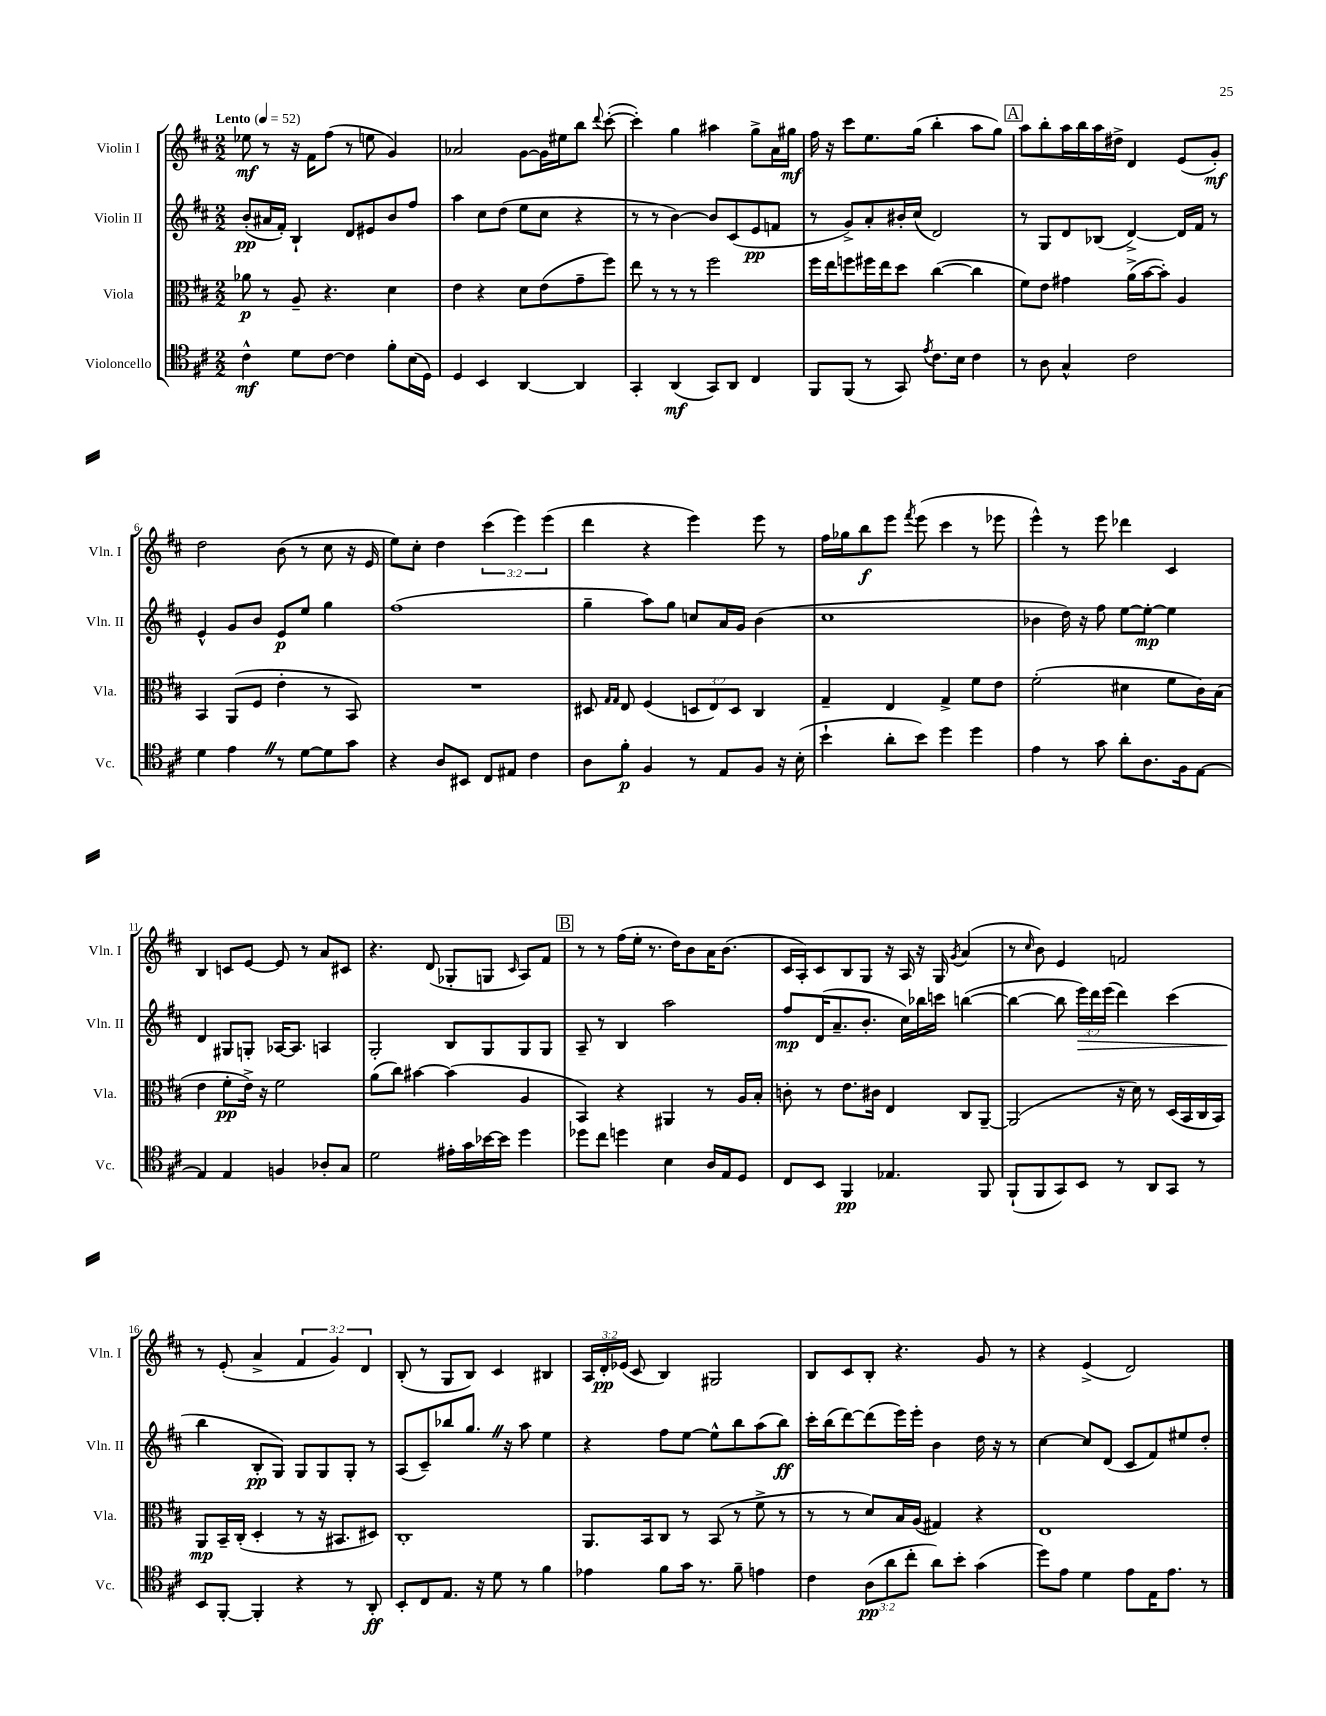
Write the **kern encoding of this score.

**kern	**dynam	**kern	**dynam	**kern	**dynam	**kern	**dynam
*part4	*part4	*part3	*part3	*part2	*part2	*part1	*part1
*staff4	*staff4	*staff3	*staff3	*staff2	*staff2	*staff1	*staff1
*I"Violoncello	*	*I"Viola	*	*I"Violin II	*	*I"Violin I	*
*I'Vc.	*	*I'Vla.	*	*I'Vln. II	*	*I'Vln. I	*
*clefC4	*	*clefC3	*	*clefG2	*	*clefG2	*
*k[f#c#]	*	*k[f#c#]	*	*k[f#c#]	*	*k[f#c#]	*
*M2/2	*	*M2/2	*	*M2/2	*	*M2/2	*
*MM52	*	*MM52	*	*MM52	*	*MM52	*
=1	=1	=1	=1	=1	=1	=1	=1
!	!	!	!	!	!	!LO:TX:a:B:t=Lento	!
4c#^^\	mf	8a-X\	p	(8b'/L	pp	8ee-X\	mf
.	.	8r	.	16a#X/L	.	8r	.
.	.	.	.	16f#'/JJ)	.	.	.
8d\L	.	8A~/	.	4B`/	.	16r	.
.	.	.	.	.	.	16f#\KL	.
[8c#\J	.	4.r	.	.	.	(8ff#\J	.
4c#\]	.	.	.	8d/L	.	8r	.
.	.	.	.	8e#X/	.	8een\	.
8f#'\L	.	4d\	.	8b/	.	4g/)	.
(16B\L	.	.	.	8ff#/J	.	.	.
16D\JJ)	.	.	.	.	.	.	.
=2	=2	=2	=2	=2	=2	=2	=2
4D/	.	4e\	.	4aa\	.	2a-X/	.
4BB/	.	4r	.	8cc#\L	.	.	.
.	.	.	.	(8dd\J	.	.	.
[4AA/	.	8d\L	.	8ee\L	.	[8g\L	.
.	.	(8e\	.	8cc#\J	.	16g\L]	.
.	.	.	.	.	.	16ee#X\J	.
4AA/]	.	8g~\	.	4r	.	8bb\J	.
.	.	.	.	.	.	8qqddd/	.
.	.	8ff#\J)	.	.	.	([8ccc#'\	.
=3	=3	=3	=3	=3	=3	=3	=3
4GG'/	.	8ee\	.	8r	.	4ccc#'\])	.
.	.	8r	.	8r	.	.	.
(4AA/	mf	8r	.	[4b\)	.	4gg\	.
.	.	8r	.	.	.	.	.
8GG/L)	.	2ff#\	.	8b/L]	.	4aa#X\	.
8AA/J	.	.	.	(8c#/	.	.	.
4C#/	.	.	.	8e/	pp	8gg^\L	.
.	.	.	.	8fn/J	.	16a\L	.
.	.	.	.	.	.	16gg#X\JJ	mf
=4	=4	=4	=4	=4	=4	=4	=4
8FF#/L	.	16ff#\LL	.	8r	.	16ff#\	.
.	.	16ee\J	.	.	.	16r	.
(8FF#/J	.	8ffn\	.	8g^/L)	.	8ccc#\L	.
8r	.	16ff#X\L	.	8a'/	.	8.ee\	.
.	.	16ee\J	.	.	.	.	.
8GG/)	.	8dd\J	.	16b#X'/L	.	.	.
.	.	.	.	(16cc#/JJ	.	(16gg\Jk	.
8qe/	.	.	.	.	.	.	.
8.c#\L	.	([4cc#\	.	2d/)	.	4bb'\	.
16B\Jk	.	.	.	.	.	.	.
4c#\	.	4cc#\]	.	.	.	8aa\L	.
.	.	.	.	.	.	8gg\J)	.
!!LO:REH:place=s1:t=A
=5	=5	=5	=5	=5	=5	=5	=5
8r	.	8f#\L)	.	8r	.	8aa\L	.
8A\	.	8e\J	.	8G/L	.	8bb'\	.
4G^^/	.	4g#X\	.	8d/	.	16aa\L	.
.	.	.	.	.	.	16bb\	.
.	.	.	.	(8B-X/J	.	16aa\	.
.	.	.	.	.	.	16dd#X^\JJ	.
2c#\	.	(16a^\LL	.	[4d^/)	.	4d/	.
.	.	[16b\J	.	.	.	.	.
.	.	8b'\J])	.	.	.	.	.
.	.	4A/	.	16d/LL]	.	(8e/L	.
.	.	.	.	16f#/JJ	.	.	.
.	.	.	.	8r	.	8g'/J)	mf
!!LO:LB:g=z
=6	=6	=6	=6	=6	=6	=6	=6
4d\	.	4BB/	.	4e^^/	.	2dd\	.
4eZ\	.	(8AA/L	.	8g/L	.	.	.
.	.	8F#/J	.	8b/J	.	.	.
8r	.	4e'\	.	8e/L	p	(8b\	.
[8d\L	.	.	.	8ee/J	.	8r	.
8d\]	.	8r	.	4gg\	.	8cc#\	.
8g\J	.	8BB/)	.	.	.	16r	.
.	.	.	.	.	.	16e/	.
=7	=7	=7	=7	=7	=7	=7	=7
4r	.	1r	.	(1ff#	.	8ee\L)	.
.	.	.	.	.	.	8cc#'\J	.
8A/L	.	.	.	.	.	4dd\	.
8BB#X/J	.	.	.	.	.	.	.
8C#/L	.	.	.	.	.	(6ccc#\	.
8E#X/J	.	.	.	.	.	.	.
.	.	.	.	.	.	6eee\)	.
4c#\	.	.	.	.	.	.	.
.	.	.	.	.	.	(6eee\	.
=8	=8	=8	=8	=8	=8	=8	=8
8A\L	.	8D#X/	.	4gg~\	.	4ddd\	.
.	.	16qqG/LL	.	.	.	.	.
.	.	16qqG/JJ	.	.	.	.	.
8f#'\J	p	8E/	.	.	.	.	.
4F#/	.	(4F#/	.	8aa\L)	.	4r	.
.	.	.	.	8gg\J	.	.	.
8r	.	12Dn/L	.	8ccn/L	.	4eee\)	.
.	.	12E/)	.	.	.	.	.
8E/L	.	.	.	16a/L	.	.	.
.	.	12D/J	.	.	.	.	.
.	.	.	.	16g/JJ	.	.	.
8F#/J	.	4C#/	.	(4b\	.	8eee\	.
16r	.	.	.	.	.	8r	.
(16B'\	.	.	.	.	.	.	.
=9	=9	=9	=9	=9	=9	=9	=9
4b`\	.	4G~/	.	1cc#	.	16ff#\LL	.
.	.	.	.	.	.	16gg-X\J	.
.	.	.	.	.	.	8bb\	f
8a'\L	.	4E/	.	.	.	8eee\J	.
.	.	.	.	.	.	8qfff#/	.
8b\J)	.	.	.	.	.	(8eee\	.
4dd\	.	4G^/	.	.	.	4ccc#\	.
4dd\	.	8f#\L	.	.	.	8r	.
.	.	8e\J	.	.	.	8eee-X\	.
=10	=10	=10	=10	=10	=10	=10	=10
4e\	.	(2f#'\	.	4b-X\	.	4eee^^\)	.
8r	.	.	.	16dd\)	.	8r	.
.	.	.	.	16r	.	.	.
8g\	.	.	.	8ff#\	.	8eee\	.
8a'\L	.	4d#X\	.	[8ee\L	.	4ddd-X\	.
8.A\	.	.	.	8ee'\J_	mp	.	.
.	.	8f#\L	.	4ee\]	.	4c#/	.
16F#\k	.	.	.	.	.	.	.
[8E\J	.	16c#\L)	.	.	.	.	.
.	.	(16B\JJ	.	.	.	.	.
!!LO:LB:g=z
=11	=11	=11	=11	=11	=11	=11	=11
4E/]	.	4e\	.	4d/	.	4B/	.
4E/	.	8f#'\L	pp	8G#X/L	.	8cn/L	.
.	.	16e^\Jk)	.	8Gn'/J	.	[8e/J	.
.	.	16r	.	.	.	.	.
4Fn/	.	2f#\	.	[16A-X/KL	.	8e/]	.
.	.	.	.	8.A-/J]	.	.	.
.	.	.	.	.	.	8r	.
8A-X'/L	.	.	.	4An/	.	8a/L	.
8G/J	.	.	.	.	.	8c#X/J	.
=12	=12	=12	=12	=12	=12	=12	=12
2d\	.	(8a\L	.	2G'/	.	4.r	.
.	.	8cc#\J)	.	.	.	.	.
.	.	[4b#X\	.	.	.	.	.
.	.	.	.	.	.	(8d/	.
16e#X'\LL	.	(4b#\]	.	8B/L	.	8G-X'/L	.
16g\	.	.	.	.	.	.	.
[16b-X\	.	.	.	8G/	.	8Gn/J	.
16b-\JJ]	.	.	.	.	.	.	.
.	.	.	.	.	.	16qqc#/	.
4dd\	.	4A/	.	8G/	.	8A/L)	.
.	.	.	.	8G/J	.	8f#/J	.
!!LO:REH:place=s1:t=B
=13	=13	=13	=13	=13	=13	=13	=13
8dd-X\L	.	4BB/)	.	8A~/	.	8r	.
8cc#\J	.	.	.	8r	.	8r	.
4ddn\	.	4r	.	4B/	.	(16ff#\LL	.
.	.	.	.	.	.	16ee'\JJ	.
.	.	.	.	.	.	8.r	.
4B\	.	4AA#X/	.	2aa\	.	.	.
.	.	.	.	.	.	16dd\KL)	.
.	.	.	.	.	.	8b\	.
16A/LL	.	8r	.	.	.	16a\K	.
16E/J	.	.	.	.	.	(8.b\J	.
8D/J	.	16A/LL	.	.	.	.	.
.	.	16B'/JJ	.	.	.	.	.
=14	=14	=14	=14	=14	=14	=14	=14
8C#/L	.	8cn'\	.	8ff#/L	mp	16c#/LL	.
.	.	.	.	.	.	16A'/J)	.
8BB/J	.	8r	.	(16d/K	.	8c#/	.
.	.	.	.	8.a~/	.	.	.
4FF#/	pp	8.e\L	.	.	.	8B/	.
.	.	.	.	8.b'/J	.	8G/J	.
.	.	16c#X\Jk	.	.	.	.	.
4.E-X/	.	4E/	.	.	.	16r	.
.	.	.	.	16cc#\LL)	.	16A/	.
.	.	.	.	16bb-X\	.	16r	.
.	.	.	.	16cccn\JJ	.	16G/	.
.	.	.	.	.	.	8qg/	.
.	.	8C#/L	.	([4bbn\	.	(4a/	.
8FF#/	.	[8AA~/J	.	.	.	.	.
=15	=15	=15	=15	=15	=15	=15	=15
(8FF#`/L	.	(2AA/]	.	4bb\_	.	8r	.
.	.	.	.	.	.	16qqcc#/	.
8FF#/	.	.	.	.	.	8b\)	.
8GG/)	.	.	.	8bb\]	.	4e/	.
!	!	!	!	!	!LO:HP:b	!	!
8BB/J	.	.	.	24eee\LL)	>	.	.
.	.	.	.	24ddd\	.	.	.
.	.	.	.	(24eee\JJ	.	.	.
8r	.	16r	.	4ddd\)	.	2fn/	.
.	.	16d\)	.	.	.	.	.
8AA/L	.	8r	.	.	.	.	.
8GG/J	.	(16D/LL	.	(4ccc#\	.	.	.
.	.	16BB/	.	.	.	.	.
8r	.	16C#/	.	.	.	.	.
.	.	16BB/JJ)	.	.	.	.	.
!!LO:LB:g=z
=16	=16	=16	=16	=16	=16	=16	=16
8BB/L	.	8AA/L	mp	4bb\	.	8r	.
[8FF#'/J	.	16BB~/L	.	.	.	(8e'/	.
.	.	(16C#'/JJ	.	.	.	.	.
4FF#'/]	.	4D'/	.	8B'/L	] pp	4a^/	.
.	.	.	.	8G/J)	.	.	.
4r	.	8r	.	8G/L	.	6f#/	.
.	.	16r	.	8G/	.	.	.
.	.	.	.	.	.	6g/)	.
.	.	8.BB#X/L	.	.	.	.	.
8r	.	.	.	8G'/J	.	.	.
.	.	.	.	.	.	6d/	.
8AA'/	ff	8D#X/J)	.	8r	.	.	.
=17	=17	=17	=17	=17	=17	=17	=17
8BB'/L	.	1C#'	.	(8A/L	.	(8B'/	.
8C#/	.	.	.	8c#~/)	.	8r	.
8.E/J	.	.	.	8bb-X/	.	8G/L	.
.	.	.	.	8.ggZ/J	.	8B/J)	.
16r	.	.	.	.	.	.	.
8d\	.	.	.	.	.	4c#/	.
.	.	.	.	16r	.	.	.
8r	.	.	.	8aa\	.	.	.
4f#\	.	.	.	4ee\	.	4B#X/	.
=18	=18	=18	=18	=18	=18	=18	=18
4e-X\	.	8.AA/L	.	4r	.	24A/LL	.
.	.	.	.	.	.	24d'/	pp
.	.	.	.	.	.	(24e-X/JJ	.
.	.	.	.	.	.	8c#/	.
.	.	16BB/k	.	.	.	.	.
8f#\L	.	8C#/J	.	8ff#\L	.	4B/)	.
16g\Jk	.	8r	.	[8ee\J	.	.	.
8.r	.	.	.	.	.	.	.
.	.	(8BB/	.	8ee^^\L]	.	2G#X/	.
8f#~\	.	8r	.	8bb\	.	.	.
4en\	.	8f#^\	.	(8aa\	.	.	.
.	.	8r	.	8bb\J)	ff	.	.
=19	=19	=19	=19	=19	=19	=19	=19
4c#\	.	8r	.	16ccc#'\LL	.	8B/L	.
.	.	.	.	(16bb\J	.	.	.
.	.	8r	.	[8ddd\)	.	8c#/	.
(12A\L	pp	8d/L)	.	(8ddd\]	.	8B'/J	.
12a\	.	.	.	.	.	.	.
.	.	16B/L	.	16eee\L)	.	4.r	.
12cc#'\J	.	.	.	.	.	.	.
.	.	(16A/JJ	.	16eee'\JJ	.	.	.
8a\L)	.	4G#X/)	.	4b\	.	.	.
8b'\J	.	.	.	.	.	.	.
(4g\	.	4r	.	16dd\	.	8g/	.
.	.	.	.	16r	.	.	.
.	.	.	.	8r	.	8r	.
=20	=20	=20	=20	=20	=20	=20	=20
8dd\L)	.	1E	.	[4cc#\	.	4r	.
8e\J	.	.	.	.	.	.	.
4d\	.	.	.	8cc#/L]	.	(4e^/	.
.	.	.	.	(8d/J	.	.	.
8e\L	.	.	.	8c#/L	.	2d/)	.
16E\K	.	.	.	8f#/)	.	.	.
8.e\J	.	.	.	.	.	.	.
.	.	.	.	8ee#X/	.	.	.
8r	.	.	.	8dd'/J	.	.	.
==	==	==	==	==	==	==	==
*-	*-	*-	*-	*-	*-	*-	*-
